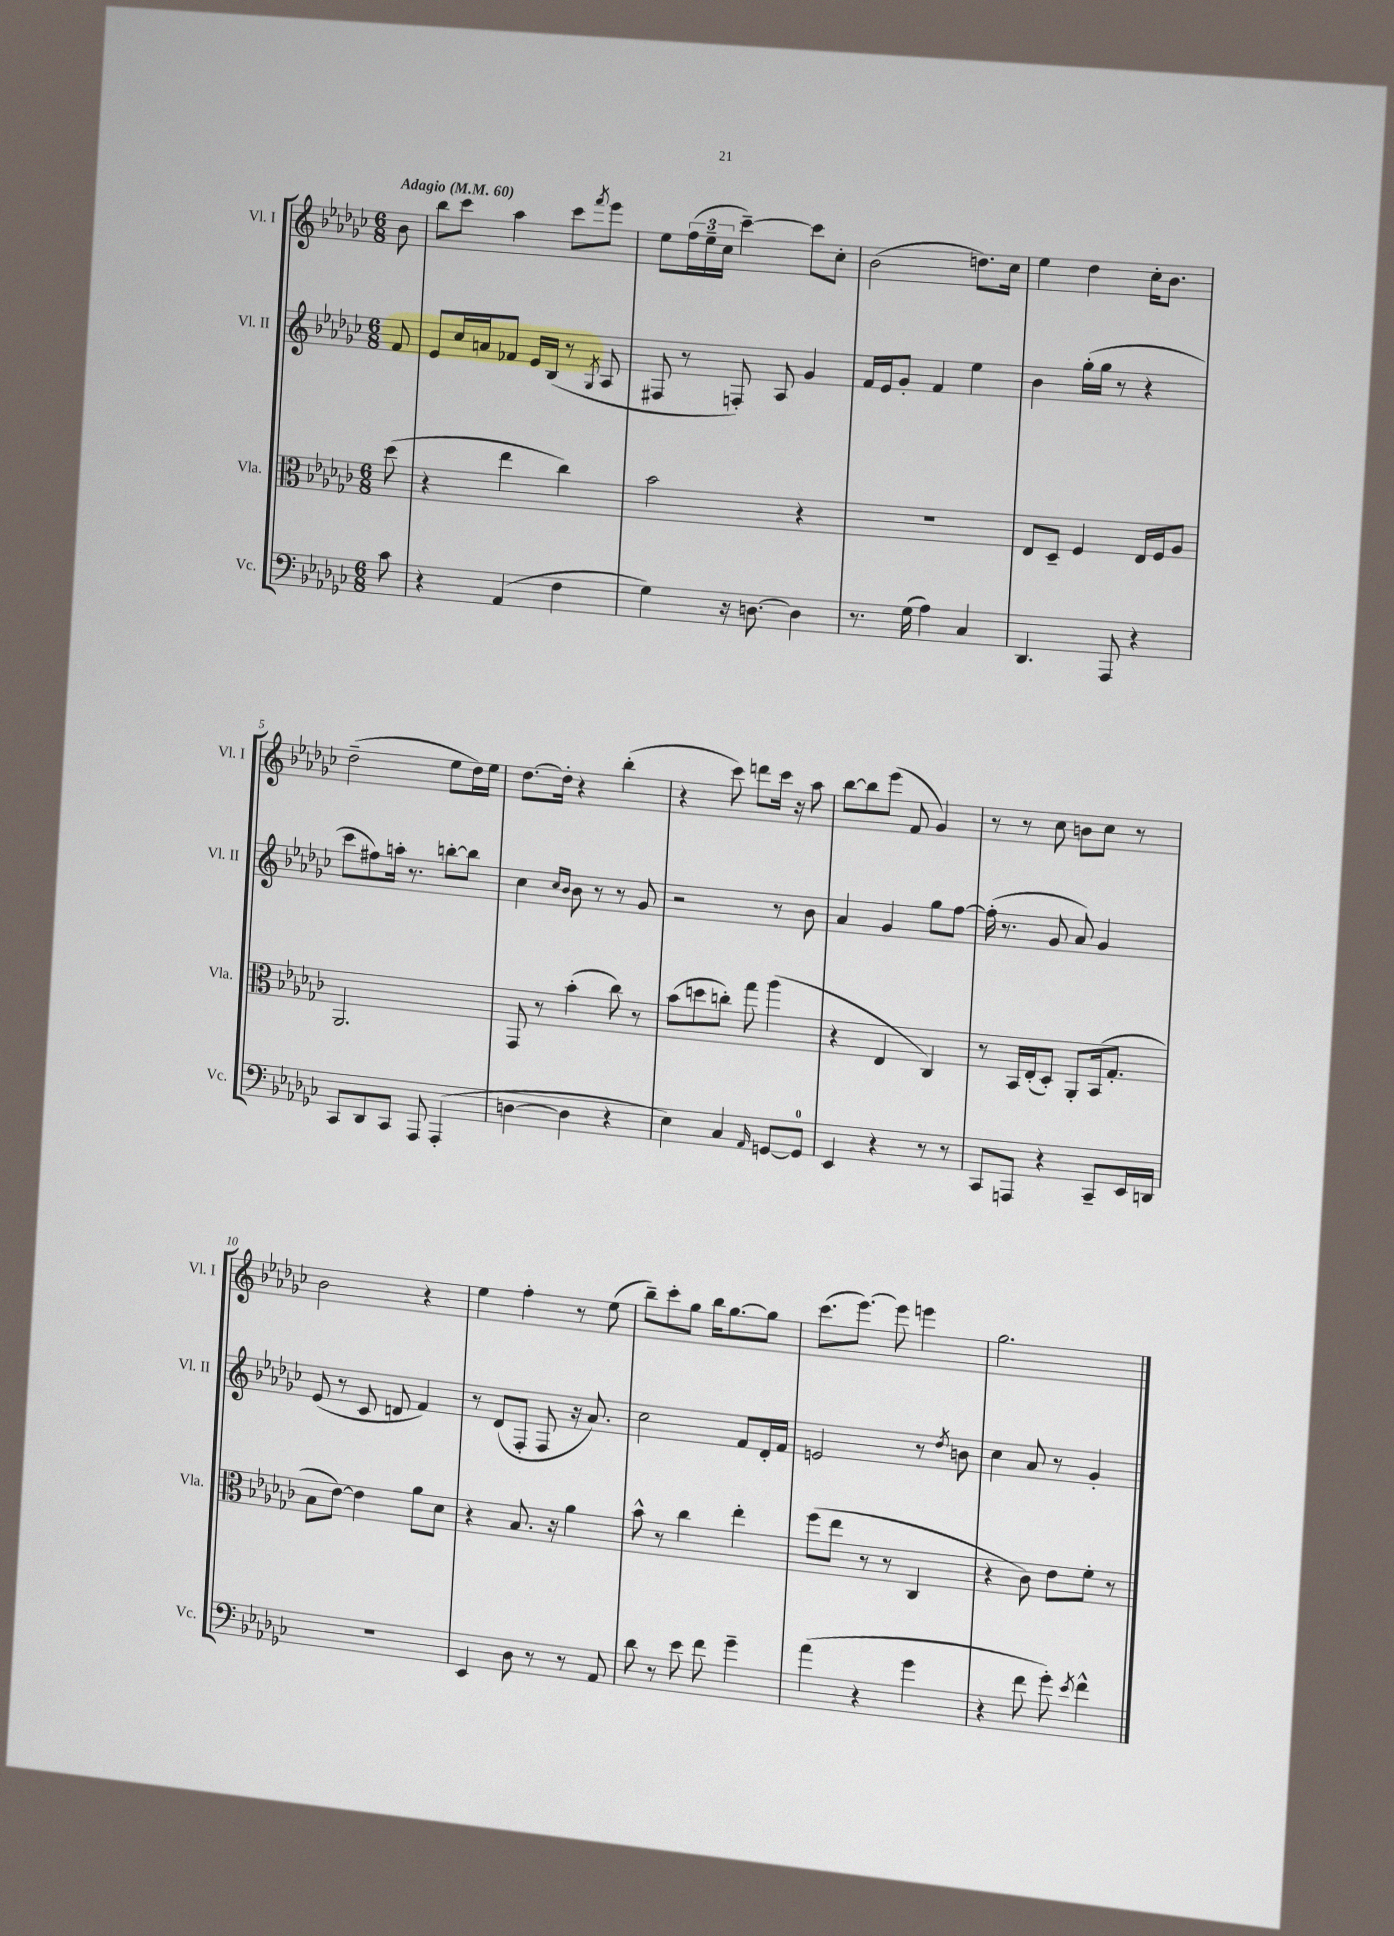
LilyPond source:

<<
\new StaffGroup <<
\new Staff = "s0" \with { instrumentName = "Vl. I" shortInstrumentName = "Vl. I" } {
    \clef treble \key ges \major \numericTimeSignature \time 6/8 \partial 8 \tempo "Adagio" 4 = 60
    bes'8 |
    bes''8 ces'''8 aes''4 ces'''8 \acciaccatura { f'''8 } ees'''8 |
    ees''8 \tuplet 3/2 { f''16( ees''16-- ces''16 } ces'''4~--) ces'''8 ces''8-. |
    bes'2( d''8.) ces''16 |
    ees''4 des''4 ces''16-. bes'8. |
    des''2--( ees''8 des''16) ees''16 |
    des''8.~ des''16-. r4 bes''4-.( |
    r4 ces'''8) d'''8 ces'''16 r16 aes''8 |
    bes''8~ bes''8 ees'''8( f'8 ges'4) |
    r8 r8 ces''8 b'8 ces''8 r8 |
    bes'2 r4 |
    ees''4 f''4-. r8 ees''8( |
    bes''8--) ces'''8-. ges''8 bes''16 ges''8.~ ges''8 |
    ces'''8.( ees'''8.~) ees'''8 e'''4 |
    ges''2. \bar "|." |
}
\new Staff = "s1" \with { instrumentName = "Vl. II" shortInstrumentName = "Vl. II" } {
    \clef treble \key ges \major \numericTimeSignature \time 6/8 \partial 8
    f'8 |
    ees'8 ces''16 a'16 fes'8 ees'16 bes16( r8 \acciaccatura { ges8 } aes8 |
    fis8 r8 f8-.) aes8 ges'4 |
    f'16 ees'16 ges'8-. f'4 ees''4 |
    bes'4 ges''16-.( ges''16 r8 r4 |
    ces'''8 fis''8) a''16-. r8. b''8~-. b''8 |
    ces''4 \grace { ces''16 bes'16 } bes'8 r8 r8 ges'8 |
    r2 r8 bes'8 |
    aes'4 ges'4 ges''8 f''8~ |
    f''16-.( r8. ges'8 aes'8) ges'4 |
    ees'8( r8 ces'8 d'8 f'4) |
    r8 des'8( f8-. f8 r16 aes'8.) |
    ces''2 f'8 des'16-. f'16 |
    e'2 r8 \acciaccatura { des''8 } b'8 |
    ces''4 aes'8 r8 ges'4-. \bar "|." |
}
\new Staff = "s2" \with { instrumentName = "Vla." shortInstrumentName = "Vla." } {
    \clef alto \key ges \major \numericTimeSignature \time 6/8 \partial 8
    des''8( |
    r4 ees''4 ces''4) |
    bes'2 r4 |
    r2. |
    ees8 des8-- f4 ees16 f16 aes8 |
    aes,2. |
    ges,8 r8 bes'4-.( ces''8) r8 |
    bes'8( d''8 c''8-.) ges''8 aes''4( |
    r4 ees4 ces4) |
    r8 bes,16 ees16-.( des8-.) aes,8-. bes,16( ges8.-. |
    bes8 ees'8~) ees'4 aes'8 des'8 |
    r4 bes8. r16 aes'4 |
    bes'8-^ r8 ces''4 ees''4-. |
    f''8( ees''8 r8 r8 ces4 |
    r4 ces'8) ees'8 f'8-. r8 \bar "|." |
}
\new Staff = "s3" \with { instrumentName = "Vc." shortInstrumentName = "Vc." } {
    \clef bass \key ges \major \numericTimeSignature \time 6/8 \partial 8
    ces'8 |
    r4 aes,4( f4 |
    ges4) r16 d8.~ d4 |
    r8. ges16( aes4) ces4 |
    des,4. aes,,8 r4 |
    ces,8 des,8 ces,8 aes,,8 aes,,4-.( |
    d4~ d4 r4 |
    ees4) ces4 \grace { aes,16 } g,8~ g,8-0 |
    ees,4 r4 r8 r8 |
    ces,8 a,,8 r4 ces,8-- ees,16 d,16 |
    R2. |
    ees,4 des8 r8 r8 aes,8 |
    des'8 r8 ees'8 f'8 ges'4-- |
    aes'4( r4 ges'4 |
    r4 f'8 ges'8-.) \acciaccatura { ees'8 } f'4-^ \bar "|." |
}
>>
>>
